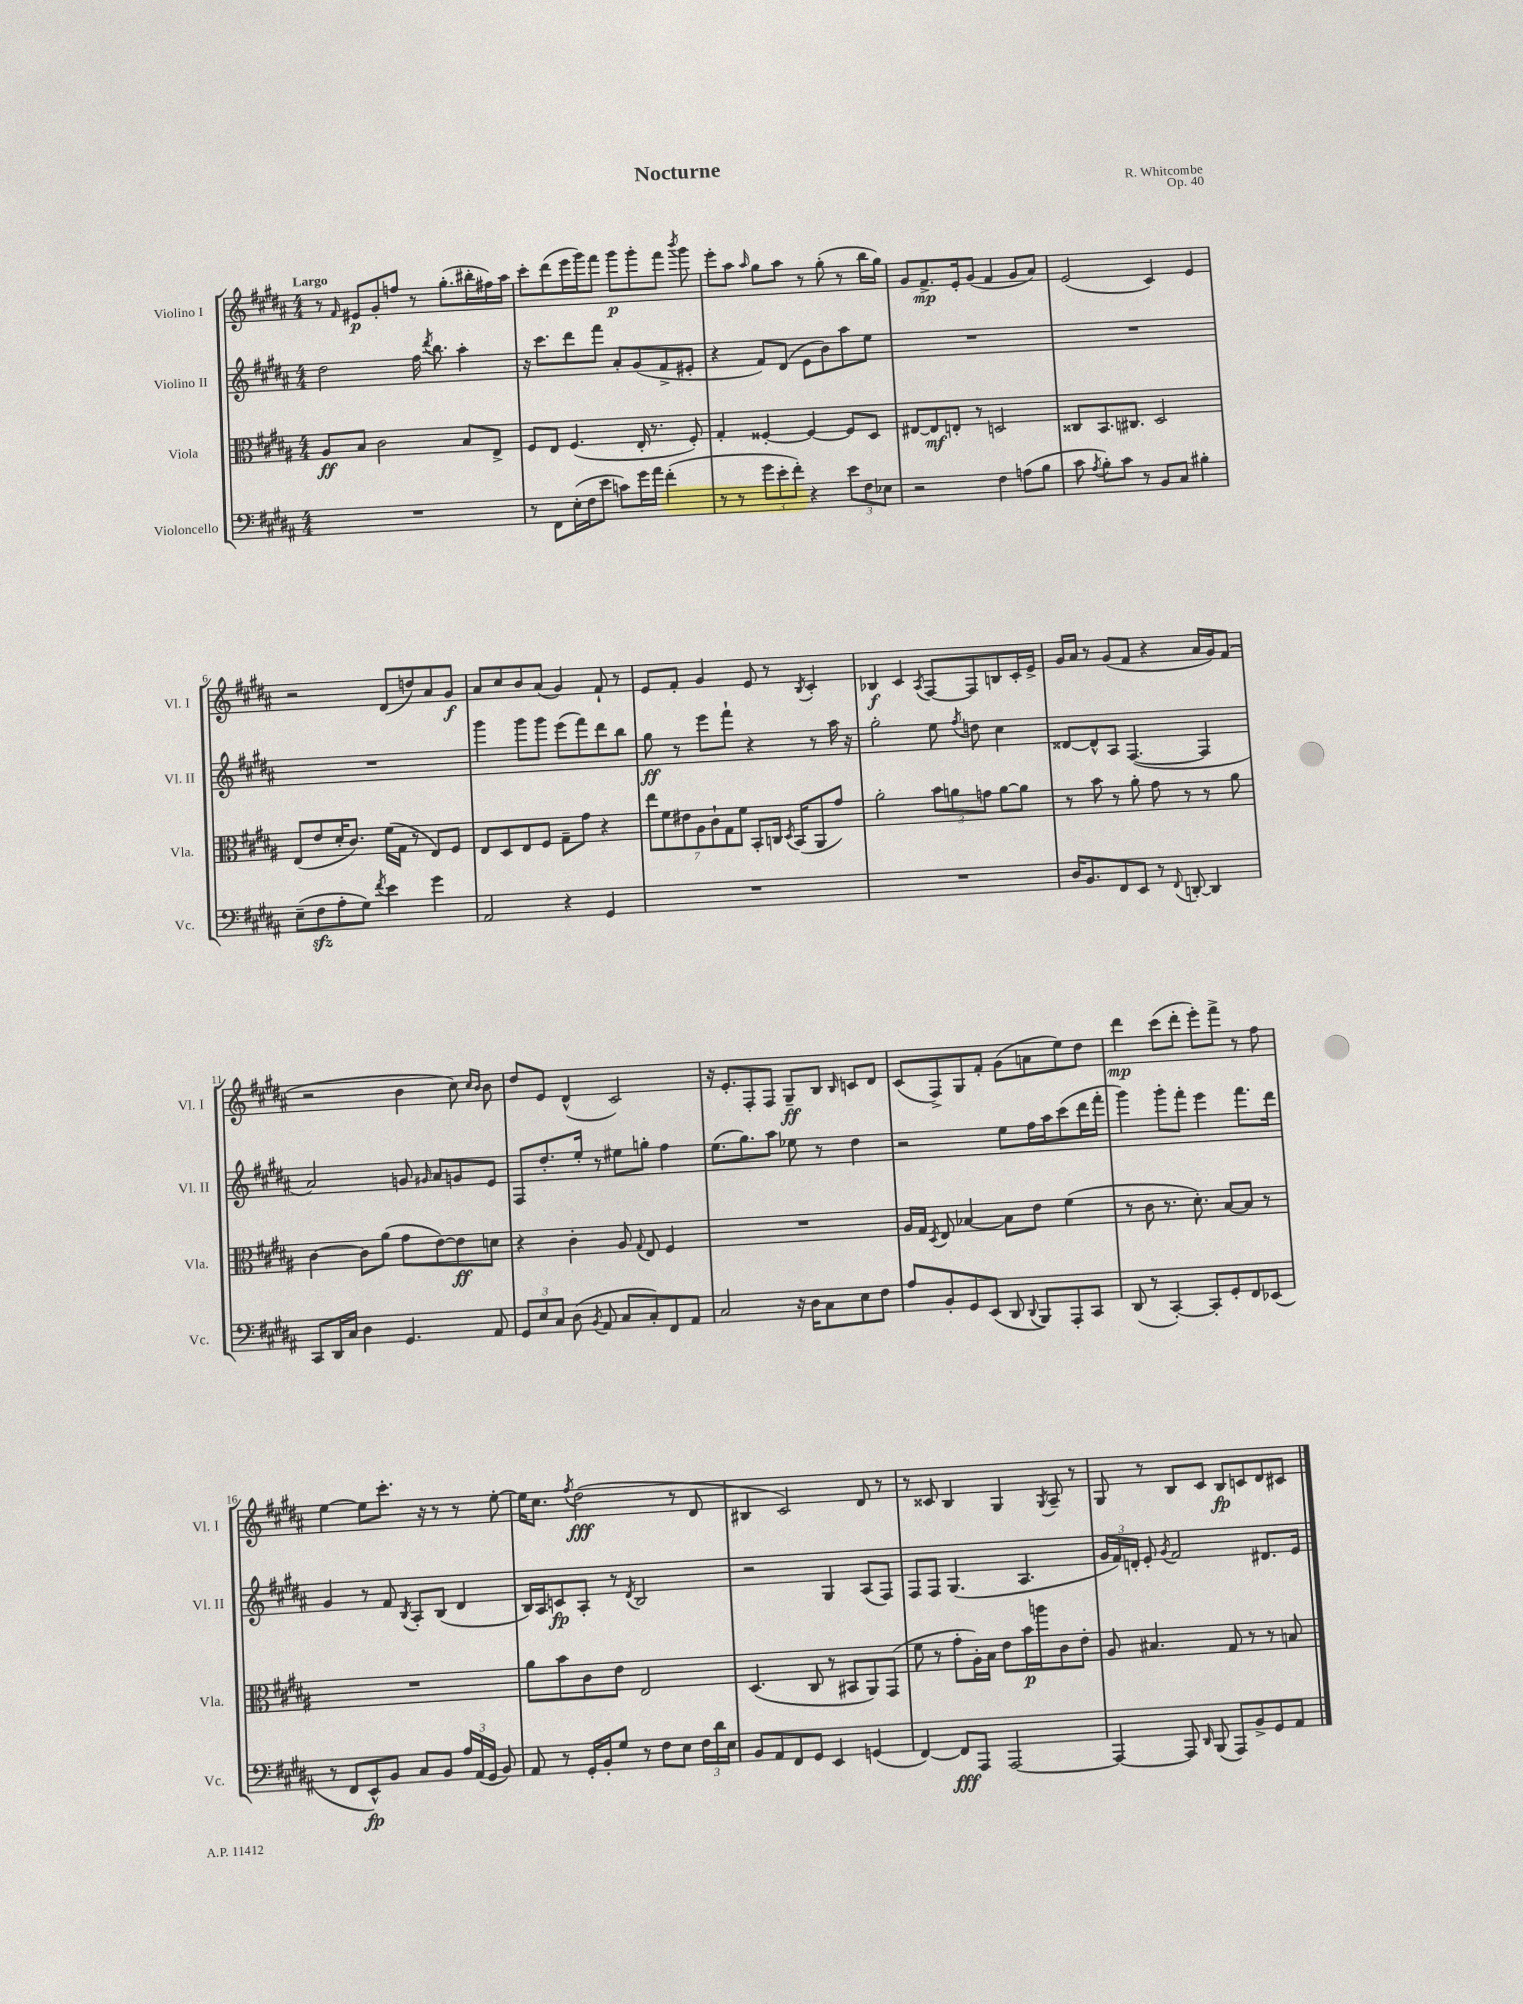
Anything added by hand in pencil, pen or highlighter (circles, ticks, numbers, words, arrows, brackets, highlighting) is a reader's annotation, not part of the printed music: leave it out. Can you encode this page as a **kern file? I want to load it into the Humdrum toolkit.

**kern	**dynam	**kern	**dynam	**kern	**dynam	**kern	**dynam
*part4	*part4	*part3	*part3	*part2	*part2	*part1	*part1
*staff4	*staff4	*staff3	*staff3	*staff2	*staff2	*staff1	*staff1
*I"Violoncello	*	*I"Viola	*	*I"Violino II	*	*I"Violino I	*
*I'Vc.	*	*I'Vla.	*	*I'Vl. II	*	*I'Vl. I	*
*clefF4	*	*clefC3	*	*clefG2	*	*clefG2	*
*k[f#c#g#d#a#]	*	*k[f#c#g#d#a#]	*	*k[f#c#g#d#a#]	*	*k[f#c#g#d#a#]	*
*M4/4	*	*M4/4	*	*M4/4	*	*M4/4	*
=1	=1	=1	=1	=1	=1	=1	=1
!	!	!	!	!	!	!LO:TX:a:B:t=Largo	!
1r	.	8A#/L	ff	2dd#\	.	8r	.
.	.	.	.	.	.	16qqf#/	.
.	.	8B/J	.	.	.	8e#X/L	p
.	.	2c#\	.	.	.	8g#'/	.
.	.	.	.	.	.	8ffn/J	.
.	.	.	.	16ff#\	.	8r	.
.	.	.	.	8qddd#/	.	.	.
.	.	.	.	8.bb\	.	.	.
.	.	.	.	.	.	(8.gg#'\L	.
.	.	8B/L	.	4aa#'\	.	.	.
.	.	.	.	.	.	16bb#X'\L	.
.	.	8E^/J	.	.	.	16ff#X\)	.
.	.	.	.	.	.	16aa#\JJ	.
=2	=2	=2	=2	=2	=2	=2	=2
8r	.	8F#/L	.	16r	.	8ccc#'\L	.
.	.	.	.	8.ccc#\L	.	.	.
8FF#\L	.	8E/J	.	.	.	(8ddd#\	.
(16E'\L	.	(4.F#/	.	8ddd#\	.	16eee\L	.
16F#\J	.	.	.	.	.	16ggg#\J)	.
8e\J	.	.	.	8fff#\J	.	8fff#\J	.
8cn\L)	.	.	.	8a#'/L	.	8ggg#\L	p
16g#\L	.	16E'/	.	(8g#/	.	8ggg#'\	.
16a#\JJ	.	8.r	.	.	.	.	.
(4f#'\	.	.	.	8f#^/	.	8fff#\J	.
.	.	.	.	.	.	8qbbb/	.
.	.	8F#'/)	.	8e#X'/J	.	8ggg#\	.
=3	=3	=3	=3	=3	=3	=3	=3
8r	.	4G#'/	.	4r	.	8eee'\L	.
8r	.	.	.	.	.	8aa#\J	.
.	.	.	.	.	.	16qqaa#/	.
12g#\L	.	[4F##X'/	.	8f#/L)	.	8gg#\L	.
12e'\	.	.	.	.	.	.	.
.	.	.	.	(8d#/J	.	8aa#\J	.
12f#'\J)	.	.	.	.	.	.	.
4r	.	4F##/_	.	8e\L	.	8r	.
.	.	.	.	8b\)	.	(8gg#'\	.
12e\L	.	8F##/L]	.	8aa#\	.	8r	.
12F#\	.	.	.	.	.	.	.
.	.	8D#/J	.	8ee\J	.	16bb\LL	.
12E-X\J	.	.	.	.	.	.	.
.	.	.	.	.	.	16gg#\JJ)	.
=4	=4	=4	=4	=4	=4	=4	=4
2r	.	[8E#X/L	.	1r	.	8g#/L	.
.	.	8E#/]	mf	.	.	8.f#^/	mp
.	.	8En'/J	.	.	.	.	.
.	.	.	.	.	.	16e'/k	.
.	.	8r	.	.	.	(8g#/J	.
4F#\	.	2Dn/	.	.	.	4f#/	.
(8An\L	.	.	.	.	.	8g#/L	.
8B\J	.	.	.	.	.	8a#/J)	.
=5	=5	=5	=5	=5	=5	=5	=5
8c#\	.	8C##X/L	.	1r	.	(2e/	.
8qA#/	.	.	.	.	.	.	.
8B'\L)	.	8.BB/	.	.	.	.	.
8c#\J	.	.	.	.	.	.	.
.	.	8.C#X/J	.	.	.	.	.
8r	.	.	.	.	.	.	.
8BB/L	.	2D#/	.	.	.	4c#/)	.
8C#/J	.	.	.	.	.	.	.
4B#X'\	.	.	.	.	.	4e/	.
!!LO:LB:g=z
=6	=6	=6	=6	=6	=6	=6	=6
(8E~\L	.	(8E/L	.	1r	.	2r	.
8F#zz\	.	8e/	.	.	.	.	.
8A#'\	.	16d#'/K	.	.	.	.	.
.	.	8.c#/J)	.	.	.	.	.
8G#\J)	.	.	.	.	.	.	.
8qf#/	.	.	.	.	.	.	.
4e\	.	(16f#\LL	.	.	.	(8d#/L	.
.	.	16G#\JJ	.	.	.	.	.
.	.	8r	.	.	.	8ddn/)	.
4g#\	.	8E/L)	.	.	.	8a#/	.
.	.	8F#/J	.	.	.	8g#/J	f
=7	=7	=7	=7	=7	=7	=7	=7
2AA#/	.	8E/L	.	4ggg#\	.	8a#/L	.
.	.	8D#/	.	.	.	8cc#/	.
.	.	8E/	.	8ggg#\L	.	8b/	.
.	.	8F#/J	.	8ggg#\J	.	(8a#/J	.
4r	.	8G#~\L	.	(8eee\L	.	4g#/)	.
.	.	8g#\J	.	8fff#\)	.	.	.
4GG#/	.	4r	.	8ddd#\	.	8f#`/	.
.	.	.	.	8bb\J	.	8r	.
=8	=8	=8	=8	=8	=8	=8	=8
1r	.	14ee\L	.	8gg#\	ff	8e/L	.
.	.	14f#\	.	.	.	.	.
.	.	.	.	8r	.	8f#'/J	.
.	.	14e#X\	.	.	.	.	.
.	.	14A#\	.	.	.	.	.
.	.	.	.	8eee\L	.	4g#/	.
.	.	14c#`\	.	.	.	.	.
.	.	14G#\	.	.	.	.	.
.	.	.	.	8fff#`\J	.	.	.
.	.	14f#\J	.	.	.	.	.
.	.	8BB'/L	.	4r	.	8e/	.
.	.	16Cn/Jk	.	.	.	8r	.
.	.	8qD#/	.	.	.	.	.
.	.	(16BB/KL	.	.	.	.	.
.	.	.	.	.	.	8qB/	.
.	.	8AA#/	.	8r	.	4c#'/	.
.	.	8g#/J)	.	16aa#\	.	.	.
.	.	.	.	16r	.	.	.
=9	=9	=9	=9	=9	=9	=9	=9
1r	.	2a#'\	.	2gg#'\	.	4B-X/	f
.	.	.	.	.	.	4c#/	.
.	.	.	.	.	.	8qA#/	.
.	.	12b\L	.	8ee\	.	[8F#/L	.
.	.	12an\	.	.	.	.	.
.	.	.	.	8qff#/	.	.	.
.	.	.	.	8ddn\	.	8F#/]	.
.	.	12gn\J	.	.	.	.	.
.	.	[8a\L	.	4cc#\	.	8Bn/	.
.	.	8a\J]	.	.	.	16c#'/L	.
.	.	.	.	.	.	16e^/JJ	.
=10	=10	=10	=10	=10	=10	=10	=10
16D#/KL	.	8r	.	[8d##X/L	.	16g#/LL	.
8.BB/	.	.	.	.	.	16a#/JJ	.
.	.	8b\	.	8d##^^/]	.	8r	.
8FF#/	.	8r	.	8A#/J	.	(8g#/L	.
8EE/J	.	8a#'\	.	([4.F#/	.	8f#/J	.
8r	.	8g#\	.	.	.	4r	.
8qqFF#/	.	.	.	.	.	.	.
[8DDn'/	.	8r	.	.	.	.	.
4DD/]	.	8r	.	4F#/]	.	16a#/LL	.
.	.	.	.	.	.	16g#/J)	.
.	.	8a#\	.	.	.	(8f#/J	.
!!LO:LB:g=z
=11	=11	=11	=11	=11	=11	=11	=11
8CC#/L	.	[4c#\	.	2a#/)	.	2r	.
16DD#/L	.	.	.	.	.	.	.
16C#/JJ	.	.	.	.	.	.	.
4D#\	.	8c#\L]	.	.	.	.	.
.	.	(8a#\J	.	.	.	.	.
4.GG#/	.	8g#\L	.	8gn/	.	4b\	.
.	.	.	.	16qqg#X/	.	.	.
.	.	[8e\)	.	8a#/L	.	.	.
.	.	8e\]	ff	8gn/	.	8cc#\)	.
.	.	.	.	.	.	16qqcc#/LL	.
.	.	.	.	.	.	16qqb/JJ	.
8AA#/	.	8dn\J	.	8e/J	.	8b\	.
=12	=12	=12	=12	=12	=12	=12	=12
12GG#/L	.	4r	.	8F#/L	.	8dd#/L	.
12E/	.	.	.	.	.	.	.
.	.	.	.	8.dd#'/	.	8e/J	.
12C#/J	.	.	.	.	.	.	.
(8D#\	.	4c#'\	.	.	.	(4d#^^/	.
.	.	.	.	16ee'/Jk	.	.	.
8qBB/	.	.	.	.	.	.	.
8AA#/	.	.	.	8r	.	.	.
8C#/L	.	8A#/	.	8ee#X\L	.	2c#/)	.
.	.	8qqG#/	.	.	.	.	.
8C#'/)	.	8E/	.	8ggn'\J	.	.	.
8FF#/	.	4F#/	.	4ff#\	.	.	.
8AA#/J	.	.	.	.	.	.	.
=13	=13	=13	=13	=13	=13	=13	=13
2C#/	.	1r	.	(8.ee\L	.	16r	.
.	.	.	.	.	.	8.e'/L	.
.	.	.	.	8.gg#\)	.	.	.
.	.	.	.	.	.	8F#'/	.
.	.	.	.	8aa#\J	.	8F#/J	.
16r	.	.	.	8ee-X\	.	8G#~/L	ff
16D#\KL	.	.	.	.	.	.	.
8C#\	.	.	.	8r	.	8B/J	.
.	.	.	.	.	.	16qqB/	.
8E\	.	.	.	4dd#\	.	8cn/L	.
8F#\J	.	.	.	.	.	8d#/J	.
=14	=14	=14	=14	=14	=14	=14	=14
8A#/L	.	16A#/LL	.	2r	.	(8c#/L	.
.	.	16G#/JJ	.	.	.	.	.
.	.	8qD#/	.	.	.	.	.
8BB'/	.	8E/	.	.	.	8F#^/)	.
8GG#/	.	[4B-X/	.	.	.	8G#/	.
(8EE/J	.	.	.	.	.	8f#'/J	.
8DD#/	.	8B-\L]	.	8ee\L	.	(8g#\L	.
8qqDD#/	.	.	.	.	.	.	.
8BBB/L)	.	8e\J	.	16ff#\L	.	8an\	.
.	.	.	.	16aa#\J	.	.	.
8AAA#'/	.	(4f#\	.	(8ccc#\	.	8ee\)	.
8CC#/J	.	.	.	16ddd#\L	.	8dd#\J	.
.	.	.	.	16fff#'\JJ	.	.	.
=15	=15	=15	=15	=15	=15	=15	=15
(8DD#/	.	8r	.	4ggg#\)	.	4ddd#\	mp
8r	.	8c#\	.	.	.	.	.
[4CC#'/)	.	8.r	.	8ggg#'\L	.	(8ccc#\L	.
.	.	.	.	8fff#'\J	.	8ddd#'\J	.
.	.	8.d#'\)	.	.	.	.	.
8CC#'/L]	.	.	.	4eee\	.	8eee'\L)	.
8GG#'/	.	[8B/L	.	.	.	8fff#^\J	.
8FF#/	.	8B/J]	.	8.fff#\L	.	8r	.
(8EE-X/J	.	8r	.	.	.	8ff#\	.
.	.	.	.	16ddd#\Jk	.	.	.
!!LO:LB:g=z
=16	=16	=16	=16	=16	=16	=16	=16
8r	.	1r	.	4g#/	.	[4ee\	.
8FF#/L	.	.	.	.	.	.	.
8EE^^/)	fp	.	.	8r	.	8ee\L]	.
8BB/J	.	.	.	8f#/	.	8.ccc#'\J	.
.	.	.	.	8qB/	.	.	.
8C#/L	.	.	.	8A#'/L	.	.	.
.	.	.	.	.	.	16r	.
8BB/J	.	.	.	(8B/J	.	8r	.
24A#/LL	.	.	.	4d#/	.	8r	.
(24AA#/	.	.	.	.	.	.	.
24GG#/JJ	.	.	.	.	.	.	.
8BB/)	.	.	.	.	.	[8ee'\	.
=17	=17	=17	=17	=17	=17	=17	=17
8AA#/	.	8a#\L	.	16B/LL)	.	16ee\KL]	.
.	.	.	.	16A#/J	.	8.cc#\J	.
8r	.	8b\	.	8cn/	fp	.	.
.	.	.	.	.	.	8qff#/	.
16GG#'/LL	.	8c#\	.	8A#'/J	.	(2dd#\	fff
16BB'/J	.	.	.	.	.	.	.
8G#/J	.	8e\J	.	8r	.	.	.
.	.	.	.	8qd#/	.	.	.
8r	.	2E/	.	2B/	.	.	.
8F#\L	.	.	.	.	.	.	.
8E\J	.	.	.	.	.	8r	.
24F#\LL	.	.	.	.	.	8d#/	.
24d#\	.	.	.	.	.	.	.
24E\JJ	.	.	.	.	.	.	.
=18	=18	=18	=18	=18	=18	=18	=18
8BB/L	.	(4.D#/	.	2r	.	4B#X/	.
8AA#/	.	.	.	.	.	.	.
8FF#/	.	.	.	.	.	2c#/)	.
8GG#/J	.	8C#/	.	.	.	.	.
4EE/	.	8r	.	4G#/	.	.	.
.	.	8BB#X/L	.	.	.	.	.
(4GGn/	.	8AA#/)	.	(8A#/L	.	8d#/	.
.	.	(8GG#/J	.	8F#/J)	.	8r	.
=19	=19	=19	=19	=19	=19	=19	=19
[4FF#/)	.	8f#\	.	8F#/L	.	8r	.
.	.	8r	.	8F#/J	.	8c##X/	.
8FF#/L]	fff	8g#'\L	.	(4.G#/	.	4B/	.
8AAA#/J	.	16A#'\L)	.	.	.	.	.
.	.	16B\JJ	.	.	.	.	.
[2AAA#/	.	8e\L	.	.	.	4G#/	.
.	.	16b\L	p	4.A#/	.	.	.
.	.	16aan\J	.	.	.	.	.
.	.	.	.	.	.	8qG#/	.
.	.	8c#\	.	.	.	8A#~/	.
.	.	8e'\J	.	.	.	8r	.
=20	=20	=20	=20	=20	=20	=20	=20
4AAA#/_	.	8A#/	.	24g#/LL	.	8G#/	.
.	.	.	.	24f#/)	.	.	.
.	.	.	.	24dn'/JJ	.	.	.
.	.	4.B#X/	.	8e'/	.	8r	.
.	.	.	.	8qg#/	.	.	.
8AAA#/]	.	.	.	2f#/	.	8B/L	.
16qqDD#/	.	.	.	.	.	.	.
(8BBB/	.	.	.	.	.	8c#/J	.
8AAA#/L)	.	8G#/	.	.	.	8B/L	fp
8BB^/	.	8r	.	.	.	8cn/	.
8GG#/	.	8r	.	8.d#X/L	.	8d#/	.
8AA#/J	.	8Bn/	.	.	.	8c#X/J	.
.	.	.	.	16e/Jk	.	.	.
==	==	==	==	==	==	==	==
*-	*-	*-	*-	*-	*-	*-	*-
